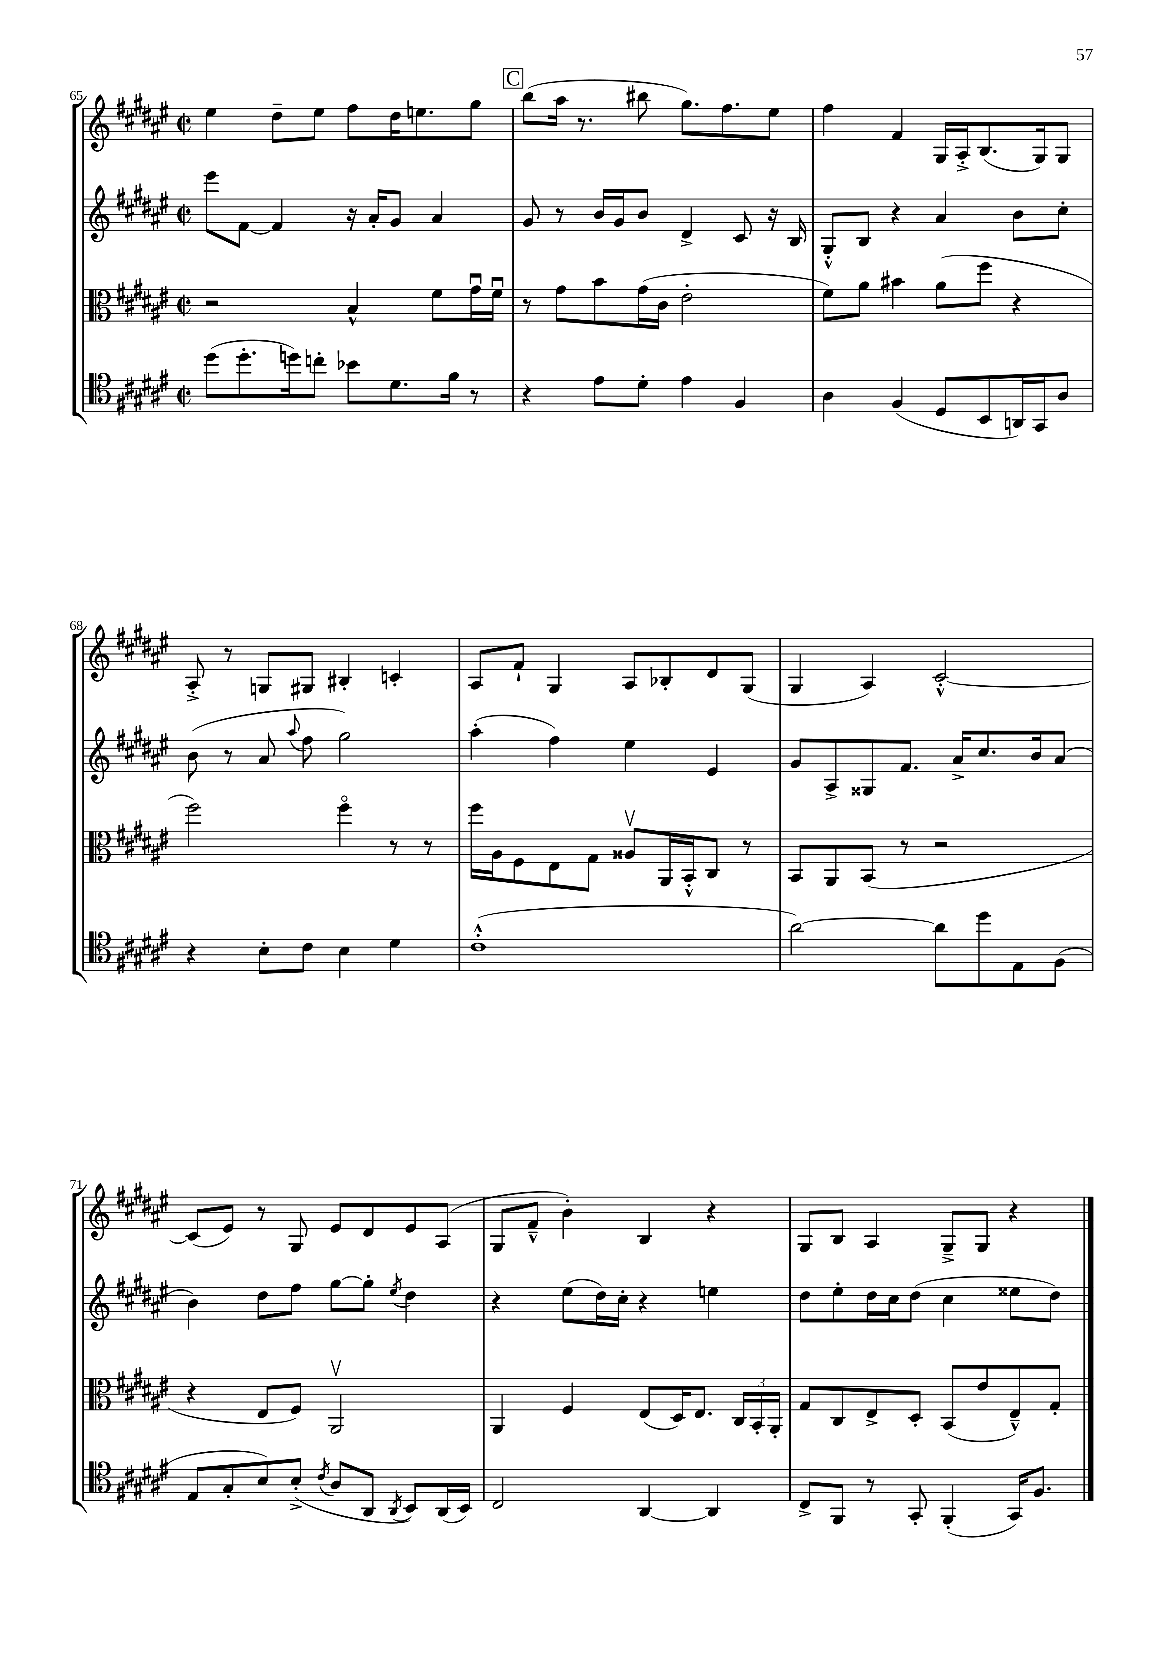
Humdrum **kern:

**kern	**kern	**kern	**kern
*part4	*part3	*part2	*part1
*staff4	*staff3	*staff2	*staff1
*clefC4	*clefC3	*clefG2	*clefG2
*k[f#c#g#d#a#e#]	*k[f#c#g#d#a#e#]	*k[f#c#g#d#a#e#]	*k[f#c#g#d#a#e#]
*M2/2	*M2/2	*M2/2	*M2/2
*met(c|)	*met(c|)	*met(c|)	*met(c|)
=65	=65	=65	=65
(8dd#\L	2r	8eee#\L	4ee#\
8.dd#'\	.	[8f#\J	.
.	.	4f#/]	8dd#~\L
16ddn\k)	.	.	.
8ccn'\J	.	.	8ee#\J
8b-X\L	4B^^/	16r	8ff#\L
.	.	16a#'/KL	.
8.d#\	.	8g#/J	16dd#\K
.	.	.	8.een\
.	8f#\L	4a#/	.
16f#\Jk	.	.	.
8r	16g#u\L	.	8gg#\J
.	16f#u\JJ	.	.
!!LO:REH:place=s1:t=C
=66	=66	=66	=66
4r	8r	8g#/	(8bb\L
.	8g#\L	8r	16aa#\Jk
.	.	.	8.r
8e#\L	8b\	16b/LL	.
.	.	16g#/J	.
8d#'\J	(16g#\L	8b/J	8bb#X\
.	16c#\JJ	.	.
4e#\	2e#'\	4d#^/	8.gg#\L)
.	.	.	8.ff#\
4F#/	.	8c#/	.
.	.	16r	8ee#\J
.	.	16B/	.
=67	=67	=67	=67
4A#\	8f#\L)	8G#'^^/L	4ff#\
.	8a#\J	8B/J	.
(4F#/	4b#X\	4r	4f#/
8D#/L	(8a#\L	4a#/	16G#/LL
.	.	.	16A#'^/J
8BB/	8ff#\J	.	(8.B/
16AAn/L)	4r	8b\L	.
16GG#/J	.	.	16G#/k)
8A#/J	.	8cc#'\J	8G#/J
!!LO:LB:g=z
=68	=68	=68	=68
4r	2ff#\)	(8b\	8A#'^/
.	.	8r	8r
8B'\L	.	8a#/	8Gn/L
.	.	8qqaa#/	.
8c#\J	.	8ff#\	8G#X/J
4B\	4ff#\	2gg#\)	4B#X'/
4d#\	8r	.	4cn'/
.	8r	.	.
=69	=69	=69	=69
(1c#'^^	16ff#\LL	(4aa#'\	8A#/L
.	16A#\J	.	.
.	8F#\	.	8f#`/J
.	8E#\	4ff#\)	4G#/
.	8G#\J	.	.
.	8A##Xv/L	4ee#\	8A#/L
.	16AA#/L	.	8B-X'/
.	16BB'^^/J	.	.
.	8C#/J	4e#/	8d#/
.	8r	.	(8G#/J
=70	=70	=70	=70
[2a#\)	8BB/L	8g#/L	4G#/
.	8AA#/	8A#^/	.
.	(8BB/J	8G##X/	4A#/)
.	8r	8.f#/J	.
8a#\L]	2r	.	[2c#'^^/
.	.	16a#^/KL	.
8dd#\	.	8.cc#/	.
8E#\	.	.	.
.	.	16b/k	.
(8F#\J	.	(8a#/J	.
!!LO:LB:g=z
=71	=71	=71	=71
8E#/L	4r	4b\)	(8c#/L]
8G#'/	.	.	8e#/J)
8B/)	8E#/L	8dd#\L	8r
(8B'^/J	8F#/J)	8ff#\J	8G#/
8qc#/	.	.	.
8A#/L	2AA#v/	[8gg#\L	8e#/L
8AA#/J	.	8gg#'\J]	8d#/
8qAA#/	.	8qee#/	.
8BB/L)	.	4dd#\	8e#/
(16AA#/L	.	.	(8A#/J
16BB/JJ)	.	.	.
=72	=72	=72	=72
2C#/	4AA#/	4r	8G#/L
.	.	.	8f#~^^/J
.	4F#/	(8ee#\L	4b'\)
.	.	16dd#\L)	.
.	.	16cc#'\JJ	.
[4AA#/	(8E#/L	4r	4B/
.	16D#/K)	.	.
.	8.E#/J	.	.
4AA#/]	.	4een\	4r
.	24C#/LL	.	.
.	24BB'/	.	.
.	24AA#'/JJ	.	.
=73	=73	=73	=73
8C#^/L	8G#/L	8dd#\L	8G#/L
8FF#/J	8C#/	8ee#'\	8B/J
8r	8E#^/	16dd#\L	4A#/
.	.	16cc#\J	.
8GG#'/	8D#'/J	(8dd#\J	.
(4FF#'/	(8BB/L	4cc#\	8G#~^/L
.	8e#/	.	8G#/J
16GG#/KL)	8E#~^^/)	8ee##X\L	4r
8.F#/J	.	.	.
.	8G#'/J	8dd#\J)	.
==	==	==	==
*-	*-	*-	*-
